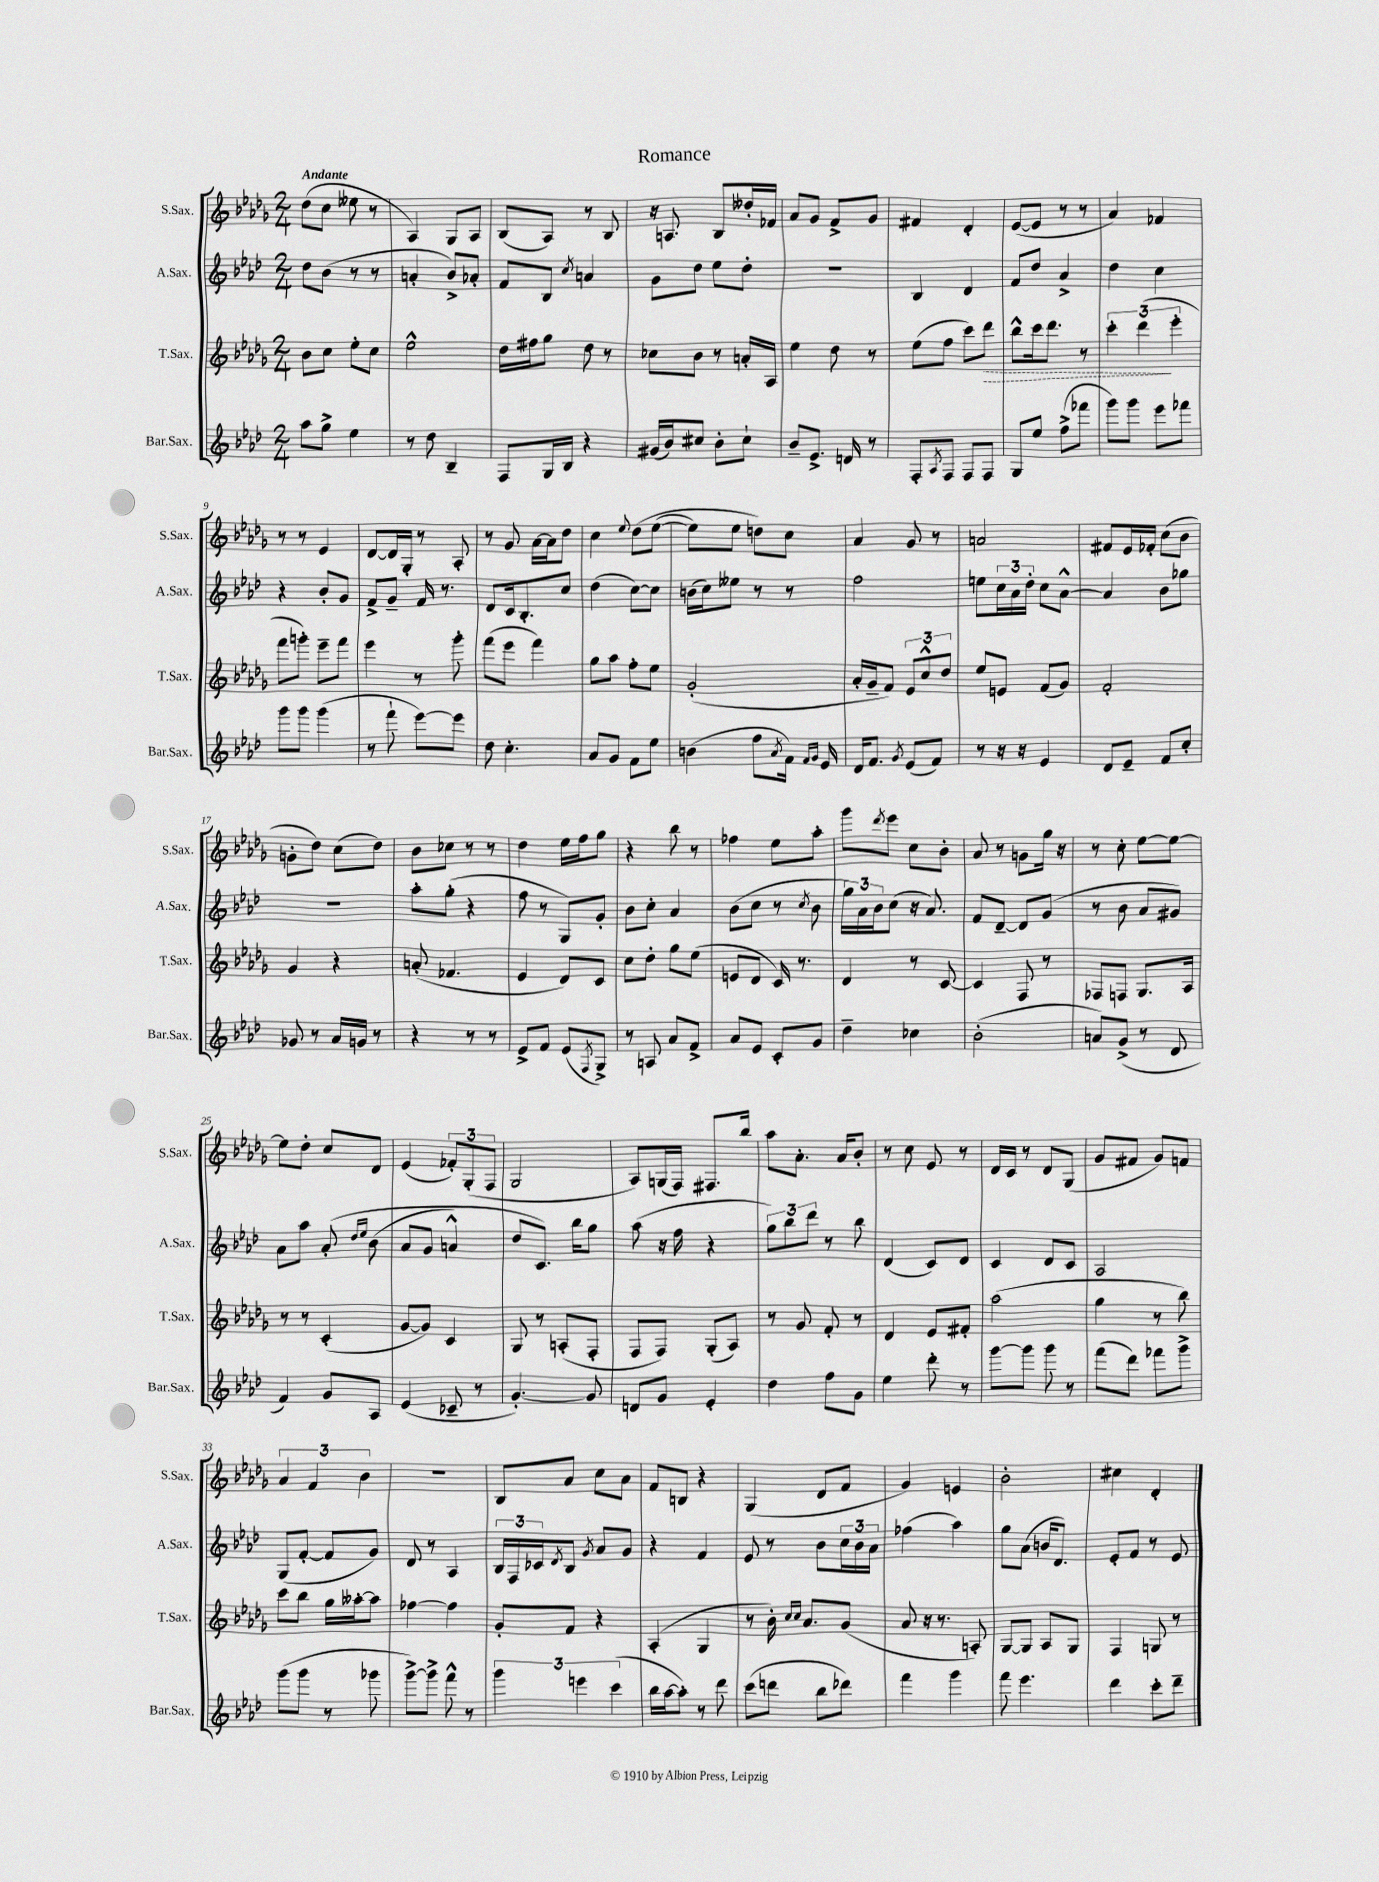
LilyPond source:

\header { title = "Romance" }
<<
\new StaffGroup <<
\new Staff = "s0" \with { instrumentName = "S.Sax." shortInstrumentName = "S.Sax." } {
    \clef treble \key des \major \numericTimeSignature \time 2/4 \tempo "Andante"
    des''8( c''8 eeses''8 r8 |
    aes4) ges8 aes8 |
    bes8( aes8) r8 bes8 |
    r16 a8. bes8 deses''16-. fes'16 |
    aes'8 ges'8 f'8-> ges'8 |
    fis'4 des'4-. |
    ees'8~( ees'8 r8 r8 |
    aes'4) fes'4 |
    r8 r8 ees'4 |
    des'8~ des'16 ges16-. r8 aes8-. |
    r8 ges'8 aes'16~ aes'16 des''8 |
    c''4 \appoggiatura { ees''8 } des''8\( ees''8~( |
    ees''8) ees''8 d''8\) c''8 |
    aes'4 ges'8 r8 |
    a'2 |
    fis'8 ees'16 fes'16-. c''8( bes'8 |
    g'8-. des''8) c''8( des''8) |
    bes'8 ces''8 r8 r8 |
    des''4 ees''16 f''16 ges''8 |
    r4 bes''8 r8 |
    fes''4 ees''8 aes''8-. |
    ges'''8 \acciaccatura { des'''8 } ees'''8 c''8 bes'8-. |
    aes'8 r8 g'8 ges''16 r16 |
    r8 c''8-. ees''8~ ees''8~ |
    ees''8 des''8-. c''8 des'8 |
    ees'4( \tuplet 3/2 { fes'8-.) ges8-.( f8 } |
    ges2 |
    aes8) g16( f16) fis8. bes''16 |
    aes''8 aes'8.-. aes'16 bes'8-. |
    r8 c''8 ees'8 r8 |
    des'16 c'16 r8 des'8 ges8( |
    ges'8 fis'8 ges'8) f'8 |
    \tuplet 3/2 { aes'4 f'4 bes'4 } |
    R2 |
    bes8 aes'8 c''8 aes'8 |
    f'8 b8 r4 |
    ges4( des'8 f'8 |
    ges'4) e'4 |
    bes'2-. |
    cis''4 des'4-. \bar "|." |
}
\new Staff = "s1" \with { instrumentName = "A.Sax." shortInstrumentName = "A.Sax." } {
    \clef treble \key aes \major \numericTimeSignature \time 2/4
    des''8 bes'8( r8 r8 |
    a'4-. bes'8->) aes'8-. |
    f'8 bes8 \acciaccatura { c''8 } a'4 |
    g'8 des''8 ees''8 des''8-. |
    R2 |
    bes4 des'4 |
    f'8 des''8 aes'4-> |
    des''4 c''4 |
    r4 bes'8-. g'8 |
    f'8-> g'8-- f'16 r8. |
    des'8 c'16 bes8.-. c''8 |
    des''4( c''8~) c''8 |
    b'16( c''16) eeses''8 r8 r8 |
    f''2 |
    e''8 \tuplet 3/2 { c''16 aes'16 des''16-. } c''8 aes'8~-^ |
    aes'4 bes'8 ges''8 |
    r2 |
    aes''8-. g''8-.( r4 |
    f''8 r8 g8) g'8-. |
    bes'8 c''8-. aes'4 |
    bes'8( c''8 r8 \acciaccatura { c''8 } bes'8 |
    \tuplet 3/2 { g''16) aes'16 bes'16 } c''8( r16 aes'8.) |
    f'8 des'8~-- des'8 g'8( |
    r8 bes'8 aes'8 gis'8) |
    aes'8 aes''8 aes'8-.\( \grace { des''16 ees''16 } bes'8( |
    aes'8 g'8 a'4-^) |
    des''8 c'8.\) bes''16 g''8 |
    aes''8( r16 f''16 r4 |
    \tuplet 3/2 { g''8) bes''8 des'''8 } r8 bes''8 |
    des'4( c'8) des'8 |
    c'4 des'8 c'8 |
    aes2 |
    g8( f'8~-. f'8 g'8) |
    des'8 r8 aes4 |
    \tuplet 3/2 { bes16 f16 ces'16 } \acciaccatura { des'8 } bes8 \acciaccatura { g'8 } aes'8 g'8 |
    r4 f'4 |
    ees'8 r8 bes'8 \tuplet 3/2 { c''16 bes'16 aes'16 } |
    fes''4( aes''4) |
    g''8 aes'8( b'16 des'8.) |
    ees'8-. f'8 r8 ees'8 \bar "|." |
}
\new Staff = "s2" \with { instrumentName = "T.Sax." shortInstrumentName = "T.Sax." } {
    \clef treble \key des \major \numericTimeSignature \time 2/4
    bes'8 c''8 ees''8-. c''8 |
    ees''2-^ |
    des''16 fis''16 ges''8 des''8 r8 |
    ces''8 bes'8 r8 a'16-. aes16 |
    ees''4 des''8 r8 |
    ees''8( f''8 c'''8) \once \override Hairpin.style = #'dashed-line des'''8\> |
    bes''8-^ c'''16 des'''8. r8 |
    \tuplet 3/2 { c'''4-. des'''4\!( ees'''4-. } |
    f'''8 g'''8-.) ees'''8-- f'''8 |
    ees'''4 r8 ges'''8-. |
    f'''8( ees'''8 f'''4) |
    ges''8 aes''8 f''8-. ees''8 |
    ges'2-.( |
    aes'16-. ges'16-- f'8) \tuplet 3/2 { ees'8 c''8-^ des''8 } |
    ees''8 e'8 f'8( ges'8) |
    f'2-. |
    ges'4 r4 |
    a'8-.( fes'4. |
    ees'4 des'8) c'8 |
    c''8 des''8-. ges''8 ees''8( |
    e'8 des'8 c'16) r8. |
    des'4 r8 c'8~ |
    c'4 f8 r8 |
    fes8 f8 ges8. aes16 |
    r8 r8 c'4-.( |
    ges'8~ ges'8) c'4 |
    ges8 r8 a8-.( f8-. |
    f8 f8) ges8-.( aes8) |
    r8 ges'8 f'8-. r8 |
    des'4 ees'8 fis'8-. |
    aes''2( |
    ges''4 r8 bes''8) |
    c'''8 bes''8 ges''16 aeses''16~-. aeses''8 |
    fes''4~ fes''4 |
    ges'8-. f'8 r4 |
    aes4-.( ges4 |
    r8 bes'16-.) \grace { c''16 c''16 } aes'8. ges'8( |
    aes'8 r16 r8. a8-.) |
    ges8~ ges8 aes8 ges8 |
    f4 g8 r8 \bar "|." |
}
\new Staff = "s3" \with { instrumentName = "Bar.Sax." shortInstrumentName = "Bar.Sax." } {
    \clef treble \key aes \major \numericTimeSignature \time 2/4
    aes''8 g''8-> ees''4 |
    r8 des''8 bes4-- |
    f8 g16 bes16 r4 |
    gis'16( bes'16) cis''8 bes'8-. cis''8-! |
    bes'8-- ees'8.-> d'16 r8 |
    f8-. \acciaccatura { aes8 } f8 f8 f8 |
    g8 ees''8 f''8->( fes'''8 |
    g'''8) g'''8 ees'''8 fes'''8 |
    g'''8 g'''8 g'''4( |
    r8 f'''8-! ees'''8~) ees'''8 |
    des''8 c''4.-. |
    aes'8 g'8 f'8 ees''8 |
    b'4( f''8 \acciaccatura { aes'8 } f'16) \grace { f'16 g'16 } ees'16 |
    des'16 f'8. \acciaccatura { g'8 } ees'8( f'8) |
    r8 r16 r16 ees'4 |
    des'8 ees'8-- f'8 c''8-. |
    ges'8 r8 aes'16 g'16 r8 |
    r4 r8 r8 |
    ees'8-> f'8 ees'8( \acciaccatura { f8 } g8->) |
    r8 a8 aes'8 f'8-> |
    aes'8 ees'8 c'8-. g'8 |
    des''4-- ces''4 |
    bes'2-.( |
    a'8) g'8->( r8 des'8 |
    f'4) g'8 aes8 |
    ees'4( ces'8-- r8 |
    g'4.~-.) g'8 |
    d'8 g'8 ees'4-. |
    des''4 f''8 g'8 |
    ees''4 des'''8-. r8 |
    g'''8~ g'''8 g'''8 r8 |
    f'''8( des'''8) fes'''8 g'''8-> |
    g'''8( g'''8 r8 ges'''8 |
    g'''8~->) g'''8-> f'''8-^ r8 |
    \tuplet 3/2 { g'''4 e'''4 c'''4( } |
    bes''16 aes''16~ aes''8-.) r8 des'''8 |
    c'''8( d'''8 bes''8 des'''8) |
    f'''4 g'''4 |
    f'''8 ees'''4. |
    des'''4 c'''8-. des'''8-- \bar "|." |
}
>>
>>
